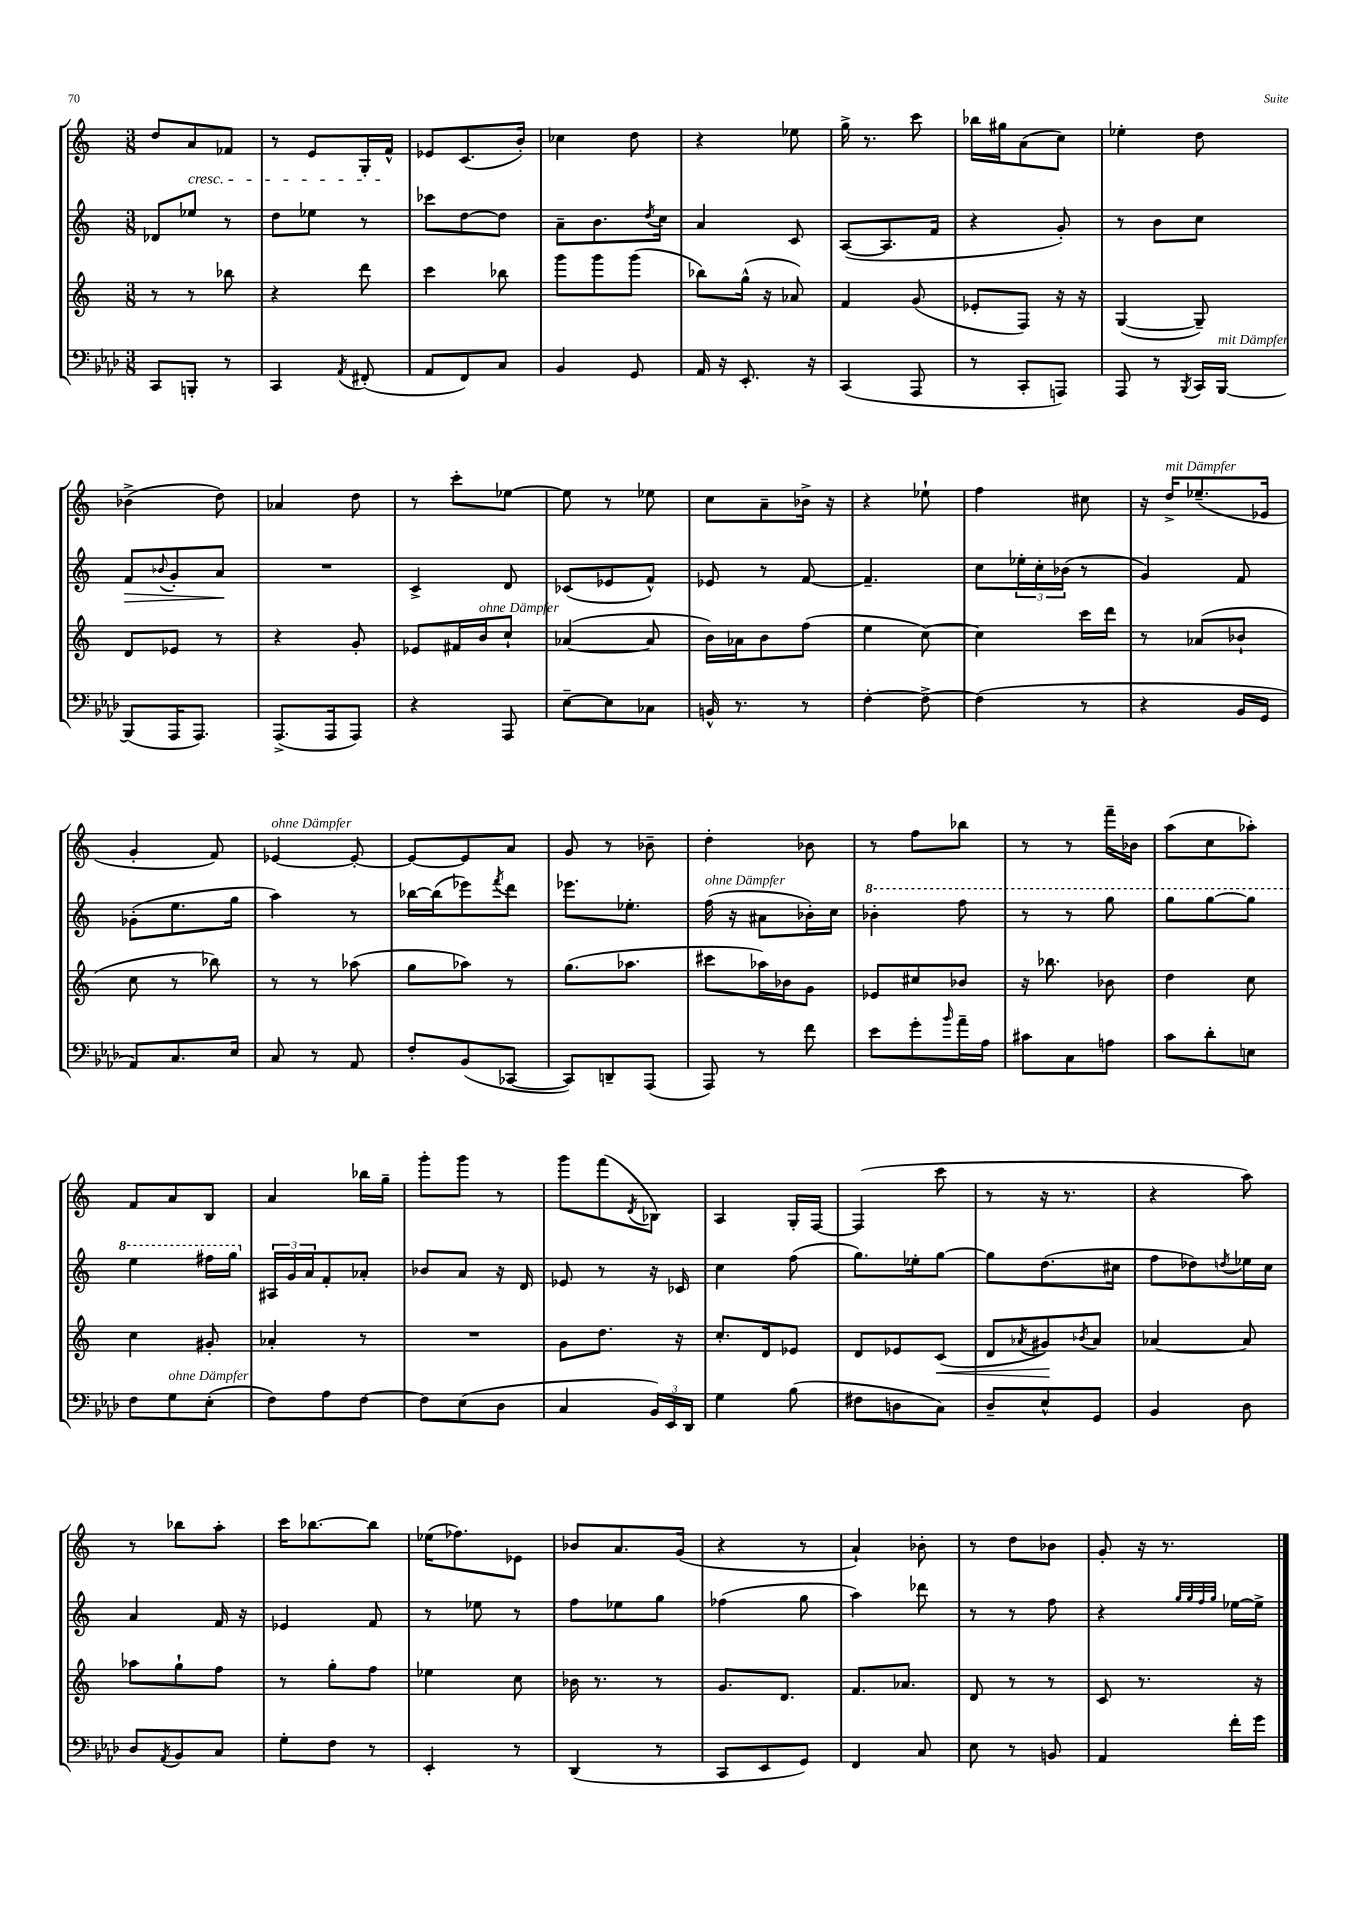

**kern	**kern	**kern	**kern
*staff4	*staff3	*staff2	*staff1
*clefF4	*clefG2	*clefG2	*clefG2
*k[b-e-a-d-]	*k[]	*k[]	*k[]
*M3/8	*M3/8	*M3/8	*M3/8
8CC/L	8r	8d-/L	8dd/L
8BBB'/J	8r	8ee-/J	8a/
8r	8bb-\	8r	8f-/J
=	=	=	=
4CC/	4r	8dd\L	8r
.	.	8ee-\J	8e/L
8qAA-/	.	.	.
(8FF#'/	8ddd\	8r	16G'/L
.	.	.	16f^^/JJ
=	=	=	=
8AA-/L	4ccc\	8ccc-\L	8e-/L
8FF/)	.	[8dd\	(8.c/
8C/J	8bb-\	8dd\]J	.
.	.	.	16b'/Jk)
=	=	=	=
4BB-/	8ggg\L	8a~\L	4cc-\
.	8ggg\	8.b\	.
8GG/	(8ggg\J	.	8dd\
.	.	8qdd/	.
.	.	16cc\Jk	.
=	=	=	=
16AA-/	8bb-\L)	4a/	4r
16r	.	.	.
8.EE-'/	(16gg^^\Jk	.	.
.	16r	.	.
.	8a-/)	8c/	8ee-\
16r	.	.	.
=	=	=	=
(4CC/	4f/	([8A/L	16gg^\
.	.	.	8.r
.	.	8.A/]	.
8AAA-/	(8g/	.	8ccc\
.	.	16f/Jk	.
=	=	=	=
8r	8e-'/L	4r	16bb-\LL
.	.	.	16gg#\J
8CC'/L	8F/J)	.	(8a\
8AAA/J)	16r	8g'/)	8cc\J)
.	16r	.	.
=	=	=	=
8AAA-/	([4G/	8r	4ee-'\
8r	.	8b\L	.
8qBBB-/	.	.	.
16CC/LL	8G~/])	8cc\J	8dd\
[16BBB-/JJ	.	.	.
=	=	=	=
(8BBB-/]L	8d/L	8f/L	(4b-^\
.	.	8qqb-/	.
16AAA-/K	8e-/J	8g'/	.
8.AAA-/J)	.	.	.
.	8r	8a/J	8dd\)
=	=	=	=
(8.AAA-^/L	4r	4.r	4a-/
16AAA-/k	.	.	.
8AAA-/J)	8g'/	.	8dd\
=	=	=	=
4r	8e-/L	4c^/	8r
.	16f#/L	.	8ccc'\L
.	16b/J	.	.
8AAA-/	8cc`/J	8d/	[8ee-\J
=	=	=	=
[8E-~\L	([4a-/	(8c-/L	8ee-\]
8E-\]	.	8e-/	8r
8C-\J	8a-/]	8f^^/J)	8ee-\
=	=	=	=
16BB^^/	16b\LL)	8e-/	8cc\L
8.r	16a-\J	.	.
.	8b\	8r	8a~\
8r	(8ff\J	[8f/	16b-^\Jk
.	.	.	16r
=	=	=	=
[4F'\	4ee\	4.f~/]	4r
8F^\_	[8cc\)	.	8ee-`\
=	=	=	=
(4F\]	4cc\]	8cc\L	4ff\
.	.	24ee-'\L	.
.	.	24cc'\	.
.	.	(24b-\JJ	.
8r	16ccc\LL	8r	8cc#\
.	16ddd\JJ	.	.
=	=	=	=
4r	8r	4g/)	16r
.	.	.	16dd^/LK
.	(8a-/L	.	(8.ee-~/
16BB-/LL	8b-`/J	8f/	.
16GG/JJ	.	.	16e-/Jk
=	=	=	=
8AA-/L)	8cc\	(8g-'\L	4g'/
8.C/	8r	8.ee\	.
.	8bb-\)	.	8f/)
16E-/Jk	.	16gg\Jk	.
=	=	=	=
8C/	8r	4aa\)	[4e-/
8r	8r	.	.
8AA-/	(8aa-\	8r	8e-'/_
=	=	=	=
8F'/L	8gg\L	[16bb-\LL	8e-/_L
.	.	(16bb-\]J	.
(8BB-/	8aa-\J)	8eee-\)	8e-/]
.	.	8qfff/	.
[8CC-/J	8r	8ddd\J	8a/J
=	=	=	=
8CC-/]L)	(8.gg\L	8.eee-\L	8g/
8DD~/	.	.	8r
.	8.aa-\J	8.ee-'\J	.
(8AAA-/J	.	.	8b-~\
=	=	=	=
8AAA-/)	8ccc#\L	(16ff\	4dd'\
.	.	16r	.
8r	16aa-\L)	8a#\L	.
.	16b-\J	.	.
8f\	8g\J	16b-'\L)	8b-\
.	.	16cc\JJ	.
=	=	=	=
8e-\L	8e-/L	4bb-'\	8r
8g'\	8cc#/	.	8ff\L
16qqb-/	.	.	.
16a-~\L	8b-/J	8fff\	8bb-\J
16A-\JJ	.	.	.
=	=	=	=
8c#\L	16r	8r	8r
.	8.bb-\	.	.
8C\	.	8r	8r
8A\J	8b-\	8ggg\	16fff~\LL
.	.	.	16b-\JJ
=	=	=	=
8c\L	4dd\	8ggg\L	(8aa\L
8d-'\	.	[8ggg\	8cc\
8E\J	8cc\	8ggg\]J	8aa-'\J)
=	=	=	=
8F\L	4cc\	4eee\	8f/L
8G\	.	.	8a/
(8E-'\J	8g#'/	16fff#\LL	8B/J
.	.	16ggg\JJ	.
=	=	=	=
8F\L)	4a-'/	24A#/LL	4a/
.	.	24g/	.
.	.	24a/J	.
8A-\	.	8f'/	.
[8F\J	8r	8a-'/J	16bb-\LL
.	.	.	16gg~\JJ
=	=	=	=
8F\]L	4.r	8b-/L	8ggg'\L
(8E-\	.	8a/J	8ggg\J
8D-\J	.	16r	8r
.	.	16d/	.
=	=	=	=
4C/	8g\L	8e-/	8ggg\L
.	8.dd\J	8r	(8fff\
.	.	.	8qd/
24BB-/LL)	.	16r	8B-\J)
24EE-/	.	.	.
.	16r	16c-/	.
24DD-/JJ	.	.	.
=	=	=	=
4G\	8.cc'/L	4cc\	4A/
.	16d/k	.	.
(8B-\	8e-/J	(8ff\	16G'/LL
.	.	.	[16F/JJ
=	=	=	=
8F#\L	8d/L	8.gg\L)	(4F/]
8D\	8e-/	.	.
.	.	16ee-'\k	.
8C\J)	(8c/J	[8gg\J	8ccc\
=	=	=	=
8D-~/L	8d/L	8gg\]L	8r
.	8qa-/	.	.
8E-^^/	8g#/)	(8.dd\	16r
.	.	.	8.r
.	8qb-/	.	.
8GG/J	8a-/J	.	.
.	.	16cc#\Jk	.
=	=	=	=
4BB-/	[4a-/	8ff\L	4r
.	.	8dd-\)	.
.	.	8qdd/	.
8D-\	8a-/]	16ee-\L	8aa\)
.	.	16cc\JJ	.
=	=	=	=
8D-/L	8aa-\L	4a/	8r
8qAA-/	.	.	.
8BB-/	8gg`\	.	8bb-\L
8C/J	8ff\J	16f/	8aa'\J
.	.	16r	.
=	=	=	=
8G'\L	8r	4e-/	16ccc\LK
.	.	.	[8.bb-\
8F\J	8gg'\L	.	.
8r	8ff\J	8f/	8bb-\]J
=	=	=	=
4EE-'/	4ee-\	8r	(16ee-\LK
.	.	.	8.ff-\)
.	.	8ee-\	.
8r	8cc\	8r	8e-\J
=	=	=	=
(4DD-/	16b-\	8ff\L	8b-/L
.	8.r	.	.
.	.	8ee-\	8.a/
8r	8r	8gg\J	.
.	.	.	(16g/Jk
=	=	=	=
8CC/L	8.g/L	(4ff-\	4r
8EE-/	.	.	.
.	8.d/J	.	.
8GG/J)	.	8gg\	8r
=	=	=	=
4FF/	8.f/L	4aa\)	4a`/)
.	8.a-/J	.	.
8C/	.	8ddd-\	8b-'\
=	=	=	=
8E-\	8d/	8r	8r
8r	8r	8r	8dd\L
8BB/	8r	8ff\	8b-\J
=	=	=	=
4AA-/	8c/	4r	8g'/
.	8.r	.	16r
.	.	.	8.r
.	.	32qqgg/LLL	.
.	.	32qqgg/	.
.	.	32qqff/	.
.	.	32qqgg/JJJ	.
16f'\LL	.	[16ee-\LL	.
16g\JJ	16r	16ee-^\]JJ	.
==	==	==	==
*-	*-	*-	*-
